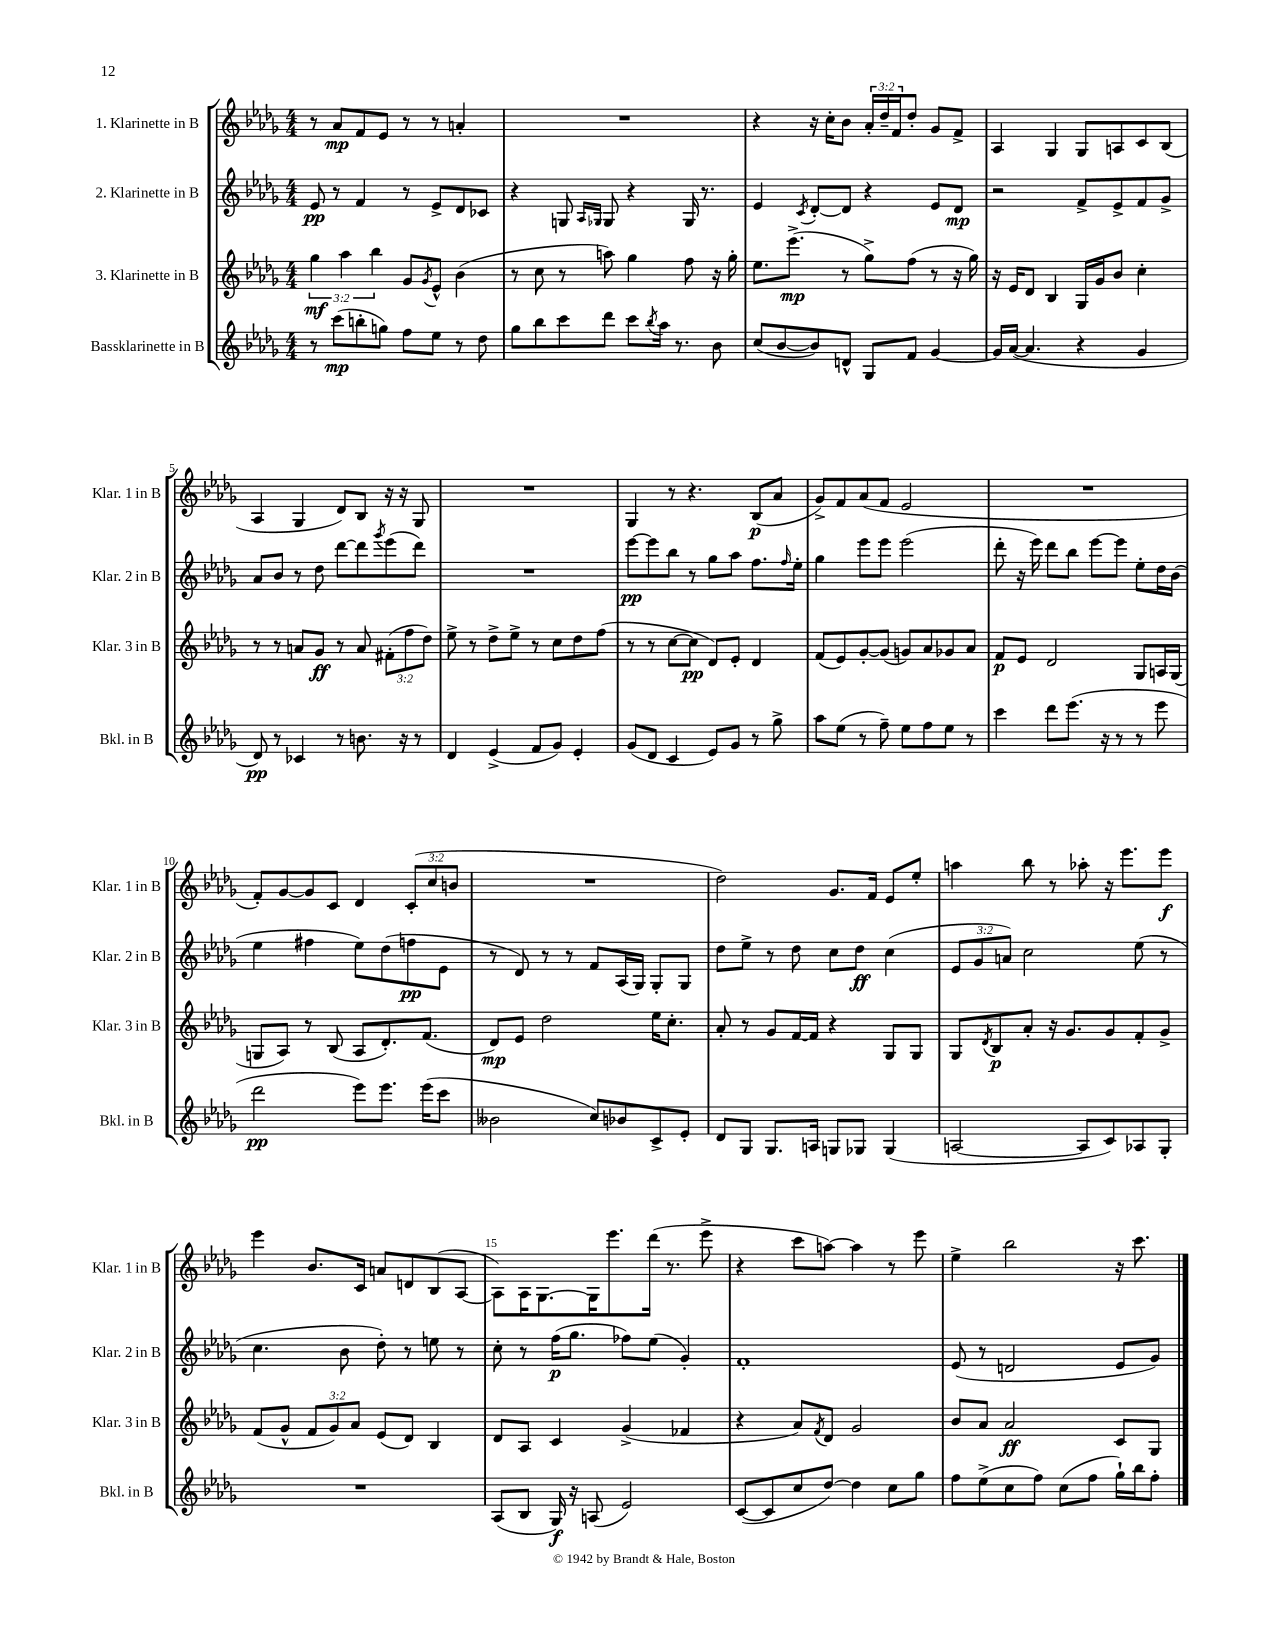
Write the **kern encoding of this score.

**kern	**dynam	**kern	**dynam	**kern	**dynam	**kern	**dynam
*part4	*part4	*part3	*part3	*part2	*part2	*part1	*part1
*staff4	*staff4	*staff3	*staff3	*staff2	*staff2	*staff1	*staff1
*I"Bassklarinette in B	*	*I"3. Klarinette in B	*	*I"2. Klarinette in B	*	*I"1. Klarinette in B	*
*I'Bkl. in B	*	*I'Klar. 3 in B	*	*I'Klar. 2 in B	*	*I'Klar. 1 in B	*
*clefG2	*	*clefG2	*	*clefG2	*	*clefG2	*
*k[b-e-a-d-g-]	*	*k[b-e-a-d-g-]	*	*k[b-e-a-d-g-]	*	*k[b-e-a-d-g-]	*
*M4/4	*	*M4/4	*	*M4/4	*	*M4/4	*
=1	=1	=1	=1	=1	=1	=1	=1
8r	.	6gg-\	mf	8e-/	pp	8r	.
(8ccc\L	mp	.	.	8r	.	8a-/L	mp
.	.	6aa-\	.	.	.	.	.
8bbn'\	.	.	.	4f/	.	8f/	.
.	.	6bb-\	.	.	.	.	.
8ggn\J)	.	.	.	.	.	8e-/J	.
8ff\L	.	8g-/L	.	8r	.	8r	.
.	.	8qg-/	.	.	.	.	.
8ee-\J	.	8e-^^/J	.	8e-^/L	.	8r	.
8r	.	(4b-\	.	8d-/	.	4an'/	.
8dd-\	.	.	.	8c-X/J	.	.	.
=2	=2	=2	=2	=2	=2	=2	=2
8gg-\L	.	8r	.	4r	.	1r	.
8bb-\	.	8cc\	.	.	.	.	.
8ccc\	.	8r	.	8Gn/	.	.	.
.	.	.	.	16qqA-/LL	.	.	.
.	.	.	.	16qqG-X/JJ	.	.	.
8ddd-\J	.	8aan\)	.	8G-/	.	.	.
8ccc\L	.	4gg-\	.	4r	.	.	.
8qbb-/	.	.	.	.	.	.	.
16aa-\Jk	.	.	.	.	.	.	.
8.r	.	.	.	.	.	.	.
.	.	8ff\	.	16G-/	.	.	.
.	.	.	.	8.r	.	.	.
8b-\	.	16r	.	.	.	.	.
.	.	16gg-'\	.	.	.	.	.
=3	=3	=3	=3	=3	=3	=3	=3
(8cc/L	.	8.ee-\L	.	4e-/	.	4r	.
[8b-/	.	.	.	.	.	.	.
.	.	(8.eee-^\J	mp	.	.	.	.
.	.	.	.	8qc/	.	.	.
8b-/])	.	.	.	[8d-'/L	.	16r	.
.	.	.	.	.	.	16cc'\KL	.
8dn^^/J	.	8r	.	8d-/J]	.	8b-\J	.
8G-/L	.	8gg-^\L)	.	4r	.	24a-'/LL	.
.	.	.	.	.	.	24dd-~/	.
.	.	.	.	.	.	24f/J	.
8f/J	.	(8ff\J	.	.	.	8dd-'/J	.
[4g-/	.	8r	.	8e-/L	.	8g-/L	.
.	.	16r	.	8d-/J	mp	8f^/J	.
.	.	16gg-\)	.	.	.	.	.
=4	=4	=4	=4	=4	=4	=4	=4
16g-/LL]	.	16r	.	2r	.	4A-/	.
([16a-/JJ	.	16e-/KL	.	.	.	.	.
4.a-/]	.	8d-/J	.	.	.	.	.
.	.	4B-/	.	.	.	4G-/	.
4r	.	16G-/LL	.	8f^/L	.	8G-/L	.
.	.	16g-/J	.	.	.	.	.
.	.	8b-/J	.	8e-^/	.	8An/	.
4g-/	.	4cc'\	.	8f/	.	8c/	.
.	.	.	.	8g-^/J	.	(8B-/J	.
!!LO:LB:g=z
=5	=5	=5	=5	=5	=5	=5	=5
8d-/)	pp	8r	.	8a-/L	.	4A-/	.
8r	.	8r	.	8b-/J	.	.	.
4c-X/	.	8an/L	.	8r	.	4G-/	.
.	.	8g-/J	ff	8dd-\	.	.	.
8r	.	8r	.	[8ddd-\L	.	8d-/L)	.
8.bn\	.	8a/	.	8ddd-\]	.	8B-/J	.
.	.	.	.	8qggg-/	.	.	.
.	.	(12f#X'\L	.	(8eee-\	.	16r	.
16r	.	.	.	.	.	16r	.
.	.	12ff\	.	.	.	.	.
8r	.	.	.	8ddd-\J)	.	8G-/	.
.	.	12dd-\J)	.	.	.	.	.
=6	=6	=6	=6	=6	=6	=6	=6
4d-/	.	8ee-^\	.	1r	.	1r	.
.	.	8r	.	.	.	.	.
(4e-^/	.	8dd-^\L	.	.	.	.	.
.	.	8ee-^\J	.	.	.	.	.
8f/L	.	8r	.	.	.	.	.
8g-/J)	.	8cc\L	.	.	.	.	.
4e-'/	.	8dd-\	.	.	.	.	.
.	.	(8ff\J	.	.	.	.	.
=7	=7	=7	=7	=7	=7	=7	=7
(8g-/L	.	8r	.	[8eee-\L	pp	4G-/	.
8d-/J	.	8r	.	8eee-\]	.	.	.
4c/	.	[8cc\L	.	8bb-\J	.	8r	.
.	.	8cc\J]	pp	8r	.	4.r	.
8e-/L)	.	8d-/L)	.	8gg-\L	.	.	.
8g-/J	.	8e-'/J	.	8aa-\J	.	.	.
8r	.	4d-/	.	8.ff\L	.	(8B-/L	p
8gg-^\	.	.	.	.	.	8a-/J	.
.	.	.	.	16qqff/	.	.	.
.	.	.	.	16ee-'\Jk	.	.	.
=8	=8	=8	=8	=8	=8	=8	=8
8aa-\L	.	(8f/L	.	4gg-\	.	8g-^/L)	.
(8ee-\J	.	8e-/)	.	.	.	8f/	.
8r	.	[8g-'/	.	8eee-\L	.	(8a-/	.
8ff~\)	.	(8g-/J]	.	8eee-\J	.	8f/J	.
8ee-\L	.	8gn/L)	.	(2eee-\	.	2e-/	.
8ff\	.	8a-/	.	.	.	.	.
8ee-\J	.	8g-X/	.	.	.	.	.
8r	.	8a-/J	.	.	.	.	.
=9	=9	=9	=9	=9	=9	=9	=9
4ccc\	.	8f/L	p	8ddd-'\	.	1r	.
.	.	8e-/J	.	16r	.	.	.
.	.	.	.	16eee-\)	.	.	.
8ddd-\L	.	2d-/	.	8ddd-\L	.	.	.
(8.eee-\J	.	.	.	8bb-\J	.	.	.
.	.	.	.	[8eee-\L	.	.	.
16r	.	.	.	.	.	.	.
8r	.	.	.	8eee-\J]	.	.	.
8r	.	8G-/L	.	8ee-'\L	.	.	.
8eee-\	.	16An/L	.	16dd-\L	.	.	.
.	.	(16G-/JJ	.	(16b-\JJ	.	.	.
!!LO:LB:g=z
=10	=10	=10	=10	=10	=10	=10	=10
2ddd-\	pp	8Gn/L	.	4ee-\	.	8f'/L)	.
.	.	8A-/J)	.	.	.	[8g-/	.
.	.	8r	.	4ff#X\	.	8g-/]	.
.	.	(8B-/	.	.	.	8c/J	.
8eee-\L)	.	8A-/L	.	8ee-\L)	.	4d-/	.
8.eee-\J	.	8.d-'/)	.	(8dd-\	.	.	.
.	.	.	.	8ffn\	pp	(12c'/L	.
(16eee-\KL	.	(8.f/J	.	.	.	.	.
.	.	.	.	.	.	12cc/	.
8ccc\J	.	.	.	8e-\J	.	.	.
.	.	.	.	.	.	12bn/J	.
=11	=11	=11	=11	=11	=11	=11	=11
2b--X\	.	8d-/L)	mp	8r	.	1r	.
.	.	8e-/J	.	8d-/)	.	.	.
.	.	2dd-\	.	8r	.	.	.
.	.	.	.	8r	.	.	.
8cc/L)	.	.	.	8f/L	.	.	.
8b-X/	.	.	.	(16A-/L	.	.	.
.	.	.	.	16G-/JJ)	.	.	.
8c^/	.	16ee-\KL	.	8G-'/L	.	.	.
.	.	8.cc'\J	.	.	.	.	.
8e-'/J	.	.	.	8G-/J	.	.	.
=12	=12	=12	=12	=12	=12	=12	=12
8d-/L	.	8a-'/	.	8dd-\L	.	2dd-\)	.
8G-/J	.	8r	.	8ee-^\J	.	.	.
8.G-/L	.	8g-/L	.	8r	.	.	.
.	.	[16f/L	.	8dd-\	.	.	.
16An/Jk	.	16f/JJ]	.	.	.	.	.
8Gn/L	.	4r	.	8cc\L	.	8.g-/L	.
8G-X/J	.	.	.	8dd-\J	ff	.	.
.	.	.	.	.	.	16f/Jk	.
(4G-/	.	8G-/L	.	(4cc\	.	8e-/L	.
.	.	8G-/J	.	.	.	8ee-'/J	.
=13	=13	=13	=13	=13	=13	=13	=13
[2An/	.	8G-/L	.	12e-/L	.	4aan\	.
.	.	.	.	12g-/	.	.	.
.	.	8qd-/	.	.	.	.	.
.	.	8B-/	p	.	.	.	.
.	.	.	.	12an/J)	.	.	.
.	.	8a-'/J	.	2cc\	.	8bb-\	.
.	.	16r	.	.	.	8r	.
.	.	8.g-/L	.	.	.	.	.
8A/L]	.	.	.	.	.	8aa-X'\	.
8c/)	.	8g-/	.	.	.	16r	.
.	.	.	.	.	.	8.eee-\L	.
8A-X/	.	8f'/	.	(8ee-\	.	.	.
8G-'/J	.	8g-^/J	.	8r	.	8eee-\J	f
!!LO:LB:g=z
=14	=14	=14	=14	=14	=14	=14	=14
1r	.	(8f/L	.	4.cc\	.	4eee-\	.
.	.	8g-^^/J	.	.	.	.	.
.	.	12f/L	.	.	.	8.b-/L	.
.	.	12g-/)	.	.	.	.	.
.	.	.	.	8b-\	.	.	.
.	.	12a-/J	.	.	.	.	.
.	.	.	.	.	.	16c/Jk	.
.	.	(8e-/L	.	8dd-'\)	.	8an/L	.
.	.	8d-/J)	.	8r	.	8dn/	.
.	.	4B-/	.	8een\	.	(8B-/	.
.	.	.	.	8r	.	[8A-/J	.
=15	=15	=15	=15	=15	=15	=15	=15
(8A-/L	.	8d-/L	.	8cc'\	.	8A-\L])	.
8B-/J	.	8A-/J	.	8r	.	16A-\K	.
.	.	.	.	.	.	[8.G-\	.
16G-/)	f	4c/	.	(16ff\KL	p	.	.
16r	.	.	.	8.gg-\J	.	.	.
(8An/	.	.	.	.	.	16G-\K]	.
.	.	.	.	.	.	8.eee-\	.
2e-/)	.	(4g-^/	.	8ff-X\L)	.	.	.
.	.	.	.	(8ee-\J	.	(16ddd-\Jk	.
.	.	.	.	.	.	8.r	.
.	.	4f-X/	.	4g-'/)	.	.	.
.	.	.	.	.	.	8eee-^\	.
=16	=16	=16	=16	=16	=16	=16	=16
([8c/L	.	4r	.	1f'	.	4r	.
8c/]	.	.	.	.	.	.	.
8cc/	.	8a-/L)	.	.	.	8ccc\L	.
.	.	8qf/	.	.	.	.	.
[8dd-/J)	.	8d-/J	.	.	.	[8aan\J)	.
4dd-\]	.	2g-/	.	.	.	4aa\]	.
8cc\L	.	.	.	.	.	8r	.
8gg-\J	.	.	.	.	.	8eee-\	.
=17	=17	=17	=17	=17	=17	=17	=17
8ff\L	.	8b-/L	.	(8e-/	.	4ee-^\	.
(8ee-^\	.	8a-/J	.	8r	.	.	.
8cc\	.	2a-/	ff	2dn/	.	2bb-\	.
8ff\J)	.	.	.	.	.	.	.
(8cc\L	.	.	.	.	.	.	.
8ff\J	.	.	.	.	.	.	.
16gg-`\LL)	.	8c/L	.	8e-/L	.	16r	.
16bb-\J	.	.	.	.	.	8.ccc\	.
8ff'\J	.	8G-/J	.	8g-/J)	.	.	.
==	==	==	==	==	==	==	==
*-	*-	*-	*-	*-	*-	*-	*-
